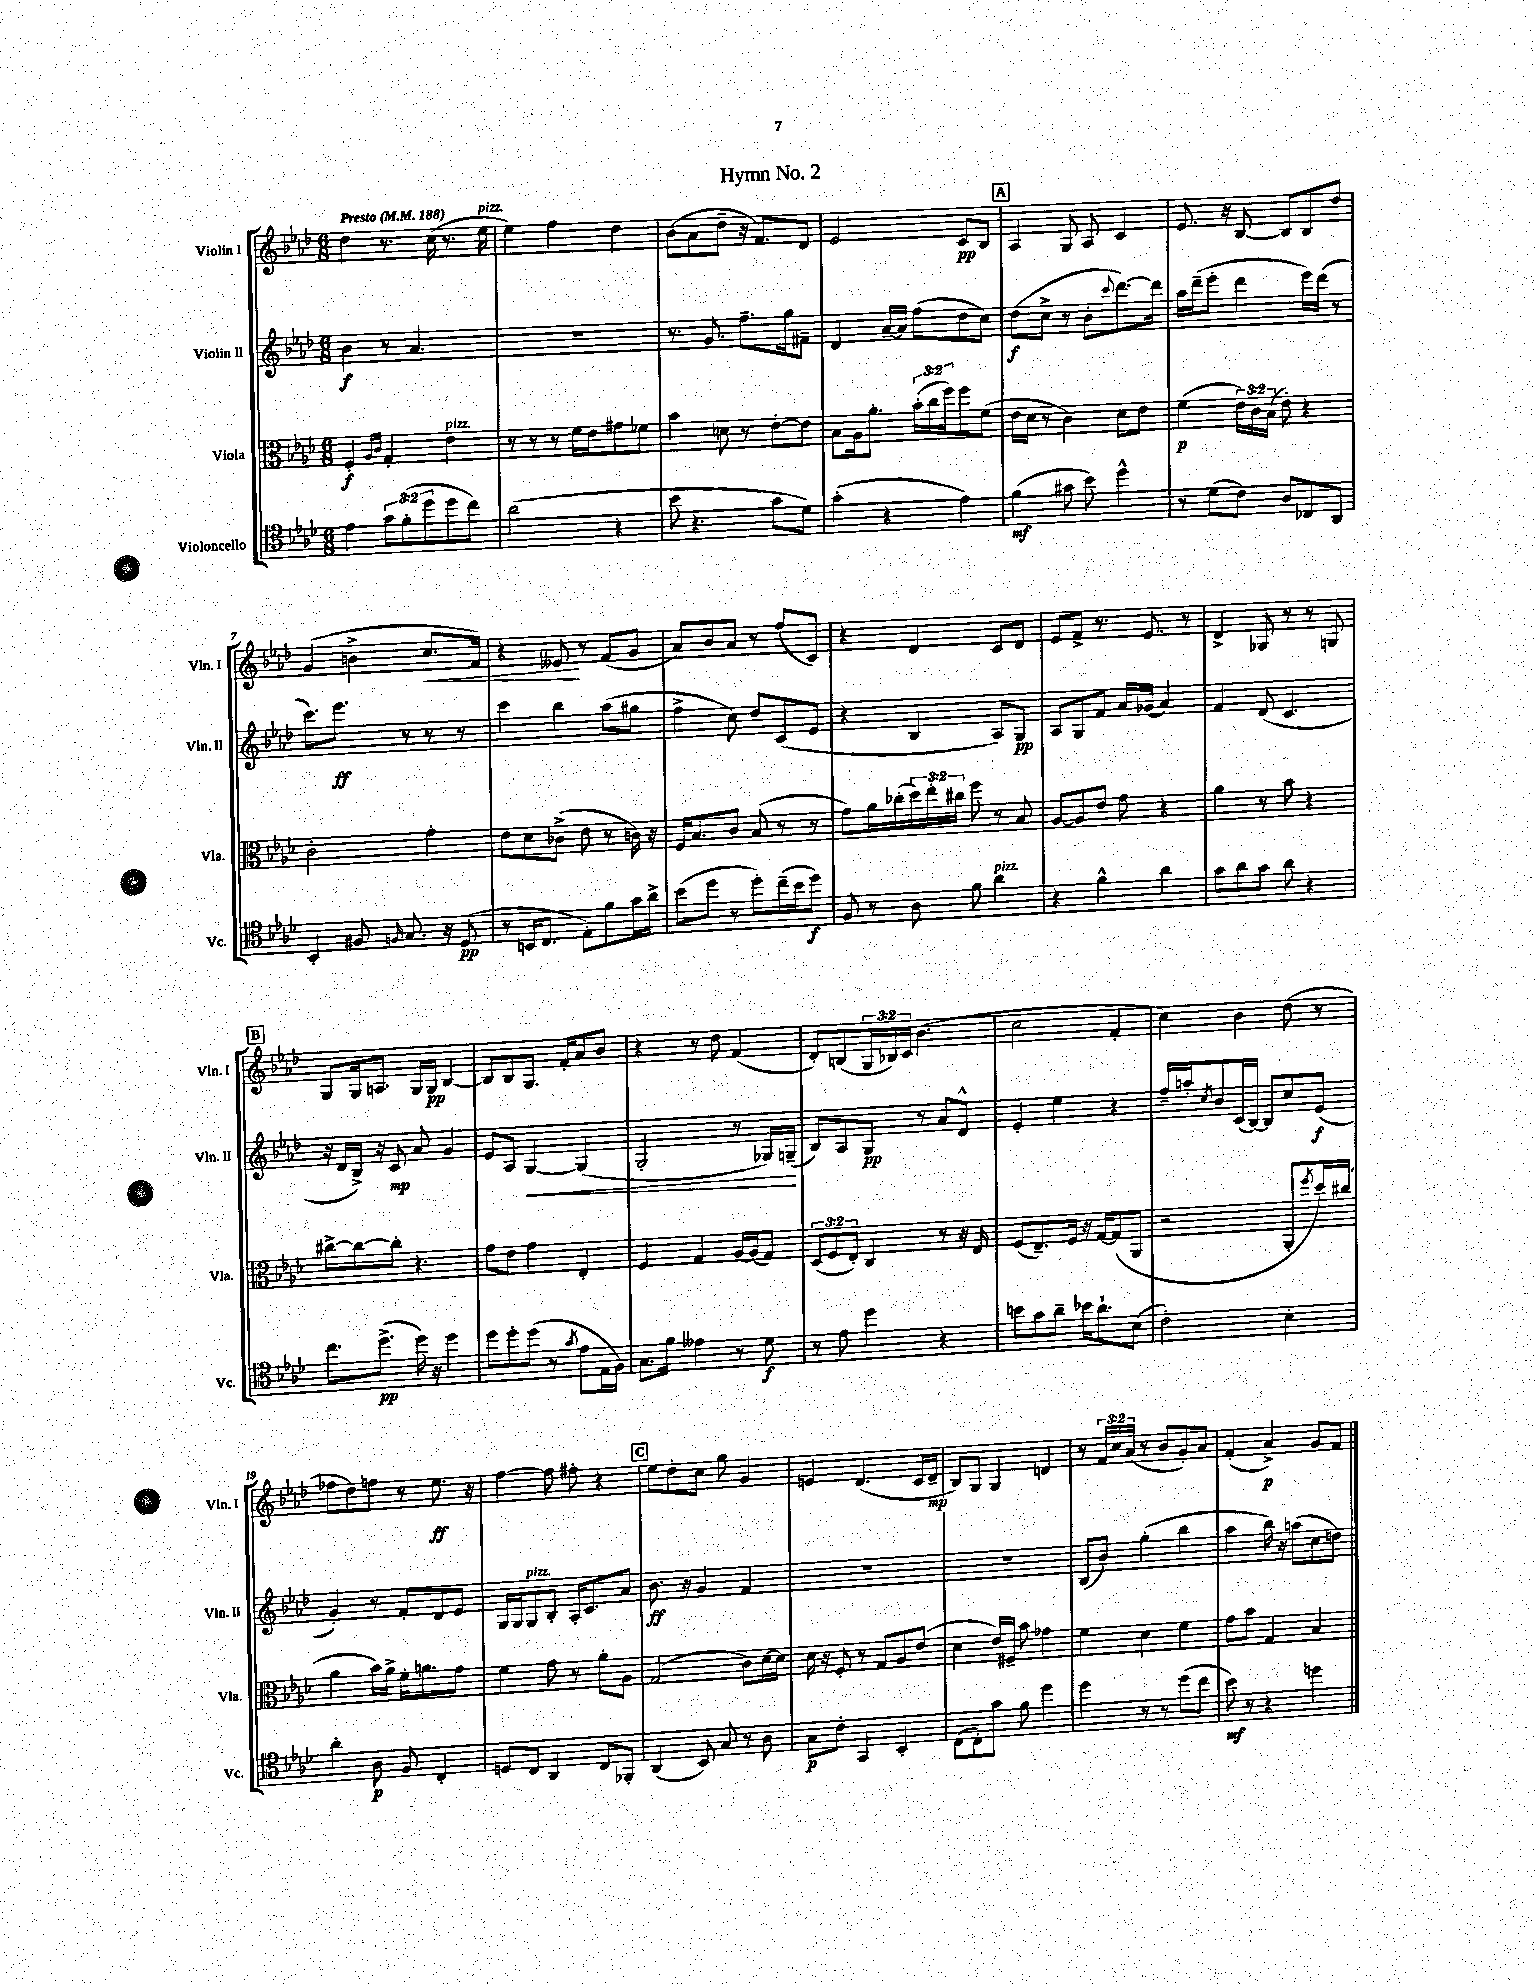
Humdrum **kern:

**kern	**kern	**kern	**kern
*staff4	*staff3	*staff2	*staff1
*clefC4	*clefC3	*clefG2	*clefG2
*k[b-e-a-d-]	*k[b-e-a-d-]	*k[b-e-a-d-]	*k[b-e-a-d-]
*M6/8	*M6/8	*M6/8	*M6/8
*MM188	*MM188	*MM188	*MM188
4e-	4F'	4b-	4dd-
.	16qqA-	.	.
.	16qqc	.	.
12g	4G'	8r	8.r
(12f'	.	.	.
.	.	4.a-	.
12dd-	.	.	.
.	.	.	(16cc
8dd-	4e-	.	8.r
8cc)	.	.	.
.	.	.	16ee-
=	=	=	=
(2a-	8r	2.r	4ee-)
.	8r	.	.
.	8r	.	4ff
.	16f	.	.
.	16e-	.	.
4r	8g#	.	4dd-
.	8f-	.	.
=	=	=	=
8b-	4b-	8.r	(8b-
4.r	.	.	8a-
.	.	8.g	.
.	8d	.	8dd-~
.	8r	8.ff~	16r
.	.	.	8.f)
8g	[8e-'	.	.
.	.	16gg	.
8d-)	8e-]	8f#~	8d-
=	=	=	=
(4g'	8B-	4d-	2e-
.	16A-	.	.
.	8.a-'	.	.
4r	.	[16a-~	.
.	.	16a-]	.
.	(24b-'	(8ff	.
.	24cc	.	.
.	24ff)	.	.
4e-)	8ff	8dd-	8c
.	(8f	8cc)	8B-
=	=	=	=
(4f	16e-	(8dd-	4A-
.	16d-	.	.
.	8r	8cc^	.
8g#	4c)	8r	8G
8b-)	.	8b-'	8A-
.	.	8qqccc	.
4dd-^^	8d-	[8.ddd-)	4c
.	8e-	.	.
.	.	16ddd-]	.
=	=	=	=
8r	(4f	16aa-	8.e-
.	.	(16ddd-~	.
(8d-	.	8eee-'	.
.	.	.	16r
8c)	24e-)	4ddd-	[8B-
.	24c	.	.
.	(24B-	.	.
8A-	8e-')	.	8B-]
8C-	4r	16eee-)	8B-
.	.	(16ddd-	.
8AA-	.	8r	8dd-
=	=	=	=
4BB-'	2c'	8.ccc)	(4g
.	.	8.eee-	.
8F#	.	.	4b^
16qqF	.	.	.
8.G	.	8r	.
.	4g'	8r	8.cc
16r	.	.	.
(8D-	.	8r	.
.	.	.	16f)
=	=	=	=
8r	8e-	4ccc	4r
16BB	8d-	.	.
8.C	.	.	.
.	(8c-^	4bb-	8e--
8E-')	8e-	.	8r
8f	8r	(8aa-	(8f
16g	16c)	8gg#	8g
16a-^	16r	.	.
=	=	=	=
(8b-	16F	4ff^	8a-)
.	8.B-	.	.
8dd-	.	.	8b-
8r	8c	8cc)	8a-
8dd-')	(8B-	8dd-	8r
(16cc~	8r	(8c	(8ff
16b-	.	.	.
8dd-)	8r	8e-	8c)
=	=	=	=
8F	8g)	4r	4r
8r	16a-	.	.
.	(16cc-'	.	.
8A-	24dd-)	4B-	4d-
.	24ee-'	.	.
.	24cc#	.	.
8f	8ff	.	.
4a-	8r	8A-)	8c
.	8B-	8G	8d-
=	=	=	=
4r	[8A-	8A-	8e-
.	8A-]	8G	8f^
4f^^	8e-	8f	8.r
.	8g	16a-	.
.	.	(16g-	8.e-
4a-	4r	4a-)	.
.	.	.	8r
=	=	=	=
8g	4a-	4f	4d-^
8a-	.	.	.
8g	8r	(8d-	8G-
8a-	8b-	4.c	8r
4r	4r	.	8r
.	.	.	8G
=	=	=	=
8.cc	[8cc#^	16r	8G
.	.	16d-	.
.	8cc#_	16B-^)	16G
(8.dd-^	.	16r	8.A
.	8cc#']	8c	.
16dd-)	4.r	8a-	16G
16r	.	.	16G
4dd-	.	4g	[4B-
=	=	=	=
8dd-	8g	8e-	8B-]
8dd-'	8e-	8A-	8B-
(8dd-	4g	[4G	8.G
8r	.	.	.
.	.	.	16f'
8qg	.	.	.
8e-	4E-'	(4G]	8a-
16E-	.	.	8b-
16F)	.	.	.
=	=	=	=
8.G	4F	2G'	4r
16f	.	.	.
4e--	4G	.	8r
.	.	.	8dd-
8r	[16A-	8r	(4f
.	(16A-]	.	.
8d-	8G)	16G-)	.
.	.	(16G~	.
=	=	=	=
8r	(12D-	8B-)	8d-')
.	12F	.	.
8e-	.	8A-	(8B
.	12E-')	.	.
4dd-	4C	8G	24G
.	.	.	24B-)
.	.	.	24c
.	.	8r	(4.b-
4r	8r	8a-	.
.	16r	8d-^^	.
.	16E-	.	.
=	=	=	=
8b	(8F	4e-'	2cc
8g	8.E-~)	.	.
8a-~	.	4ee-	.
.	16F	.	.
16b-	16r	.	.
8.a-`	[16G	.	.
.	(8G]	4r	4f'
(8B-	8AA-	.	.
=	=	=	=
2c')	2r	16ff~	4cc)
.	.	16aa'	.
.	.	8qcc	.
.	.	8b-	.
.	.	(16c	4b-
.	.	[16B-)	.
.	.	8B-]	.
4B-'	8AA-'	8cc	(8dd-
.	8qff	.	.
.	16dd-)	(8e-	8r
.	(16cc#	.	.
=	=	=	=
4a-'	4a-	4g')	8ff-
.	.	.	8dd-)
8A-	16b-)	8r	8ff
.	16a-^	.	.
8F	16f'	8f'	8r
.	8.a	.	.
4C'	.	8d-	8.ee-
.	8g	8e-	.
.	.	.	16r
=	=	=	=
8D	4f	16G	[4ff
.	.	16G	.
8C	.	8G	.
4AA-	8g	8B-'	8ff]
.	8r	16A-'	8ff#'
.	.	8.c	.
8C	8a-'	.	4r
8FF-'	8A-	8a-	.
=	=	=	=
(4AA-	(2G	8.b-	8ee-
.	.	.	8dd-'
.	.	16r	.
8BB-)	.	4g	8cc
8G	.	.	8gg
8r	8c)	4f	4g
8A-	[16d-	.	.
.	16d-]	.	.
=	=	=	=
8G	16d-	2.r	4e
.	16r	.	.
8c'	8F'	.	.
4GG	8r	.	(4.d-
.	8G	.	.
4BB-'	8A-	.	.
.	(8e-	.	16c
.	.	.	16d-~
=	=	=	=
(8C	4d-	2.r	8B-)
8C')	.	.	8G
8g	16e-)	.	4G
.	16F#~	.	.
8f	8b-	.	.
4dd-	4g-	.	4d
=	=	=	=
4dd-	4f	(8B-	8r
.	.	8b-)	24f
.	.	.	24cc
.	.	.	(24a-
8r	4d-	(4gg'	8r
8r	.	.	8b-
(8dd-	4f	4bb-	8g')
8cc	.	.	8a-
=	=	=	=
8b-)	8g	4aa-	(4f'
8r	8b-	.	.
4r	4G	16bb-)	4a-^)
.	.	16r	.
.	.	(8aa	.
4dd	4B-	8cc	8g
.	.	8dd)	8f
==	==	==	==
*-	*-	*-	*-
